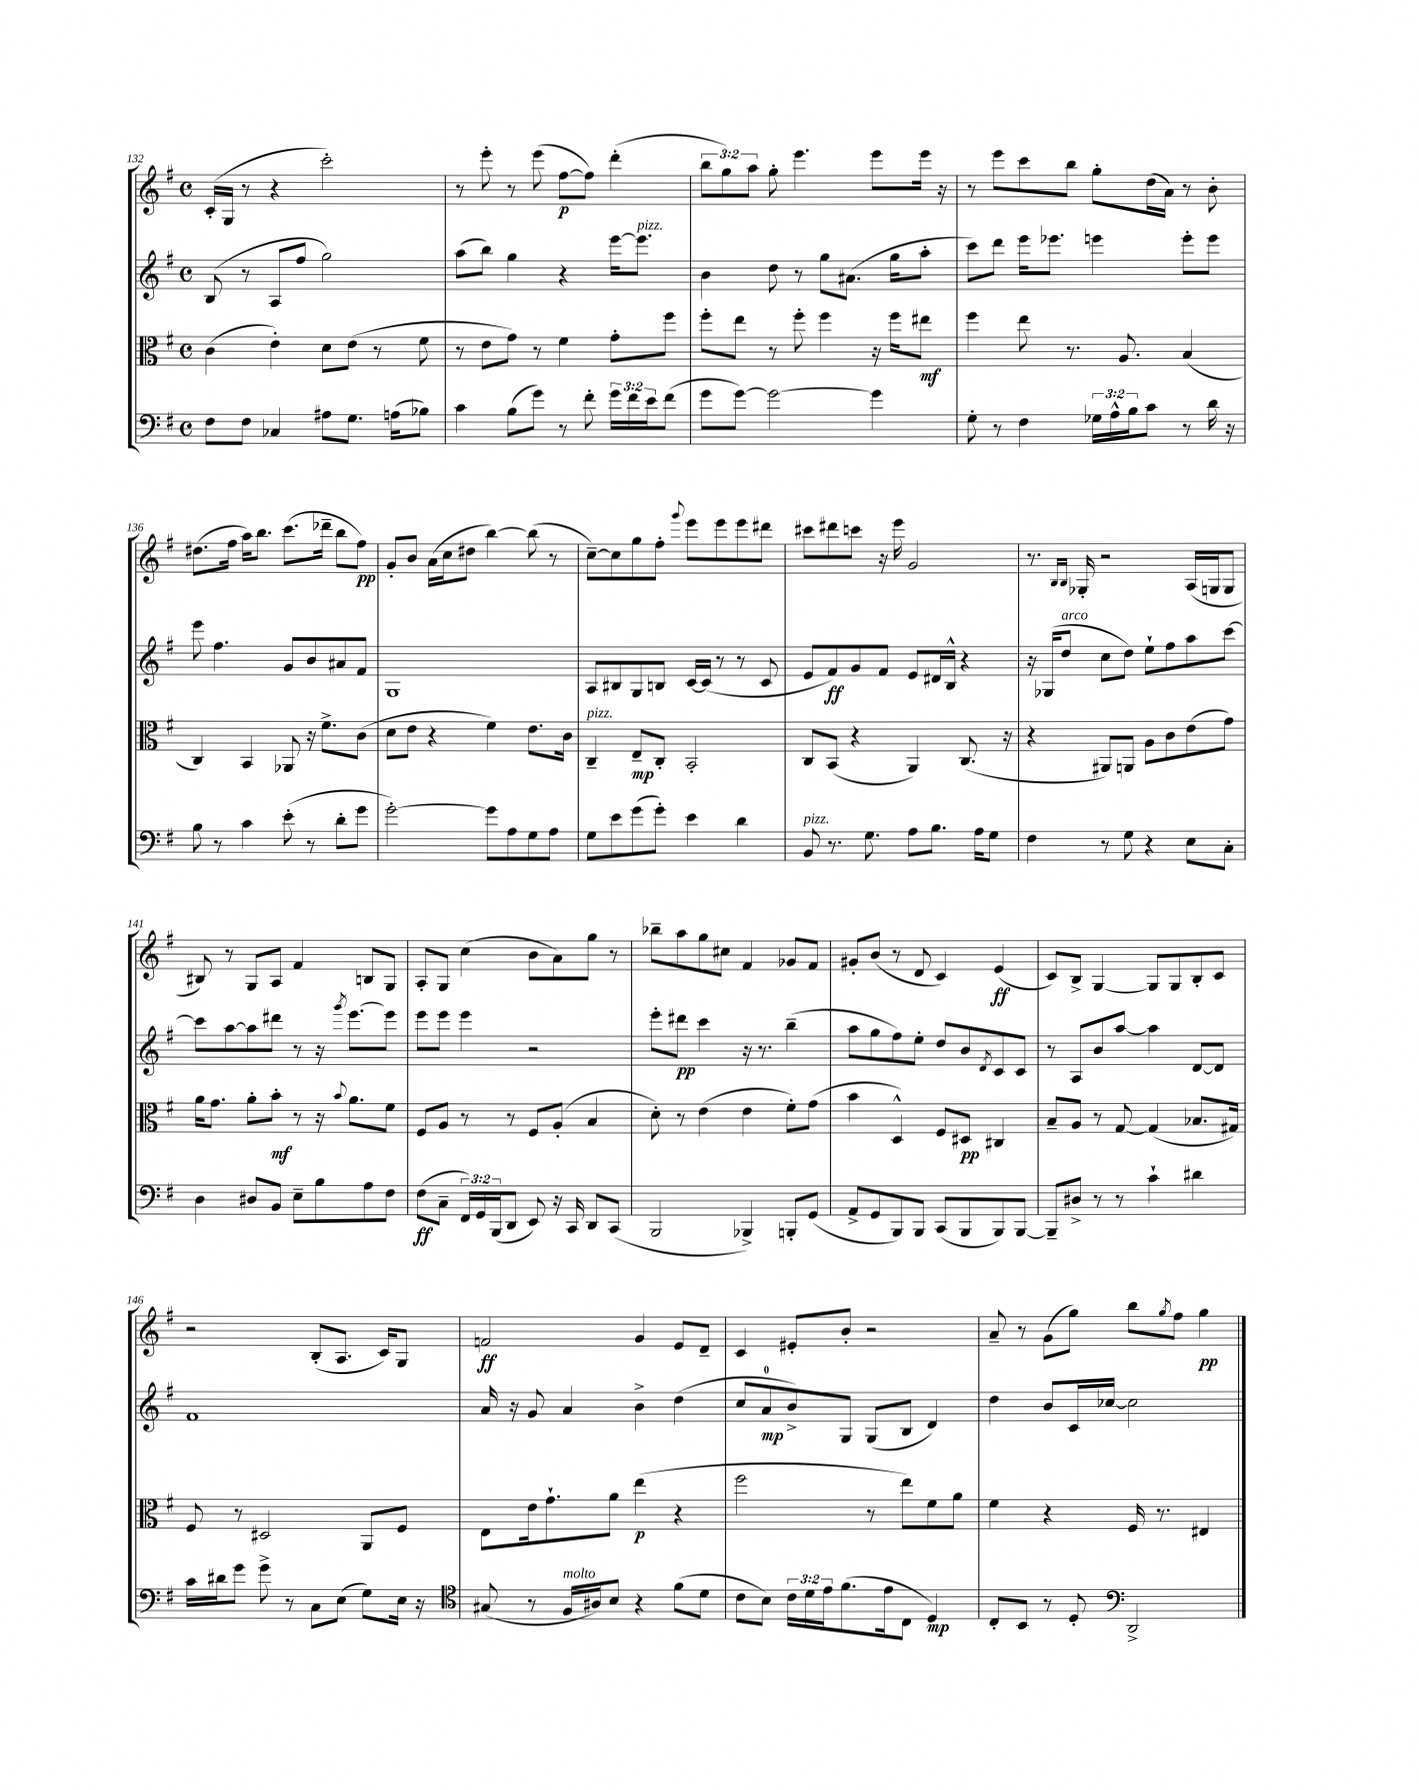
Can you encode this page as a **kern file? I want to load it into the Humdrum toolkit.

**kern	**dynam	**kern	**dynam	**kern	**dynam	**kern	**dynam
*part4	*part4	*part3	*part3	*part2	*part2	*part1	*part1
*staff4	*staff4	*staff3	*staff3	*staff2	*staff2	*staff1	*staff1
*clefF4	*	*clefC3	*	*clefG2	*	*clefG2	*
*k[f#]	*	*k[f#]	*	*k[f#]	*	*k[f#]	*
*M4/4	*	*M4/4	*	*M4/4	*	*M4/4	*
*met(c)	*	*met(c)	*	*met(c)	*	*met(c)	*
=132	=132	=132	=132	=132	=132	=132	=132
8F#\L	.	(4c\	.	(8B/	.	(16c'/LL	.
.	.	.	.	.	.	16G/JJ	.
8F#\J	.	.	.	8r	.	8r	.
4C-X/	.	4e'\)	.	8A/L	.	4r	.
.	.	.	.	8ff#/J	.	.	.
8A#X\L	.	8d\L	.	2gg\)	.	2ccc'\)	.
8.G\J	.	(8e\J	.	.	.	.	.
.	.	8r	.	.	.	.	.
(16An\KL	.	.	.	.	.	.	.
8B-X\J)	.	8f#\	.	.	.	.	.
=133	=133	=133	=133	=133	=133	=133	=133
4c\	.	8r	.	(8aa\L	.	8r	.
.	.	8e\L	.	8bb\J)	.	8eee'\	.
(8B\L	.	8g\J)	.	4gg\	.	8r	.
8g\J)	.	8r	.	.	.	(8eee\	.
8r	.	4f#\	.	4r	.	[8ff#\L	p
8f#'\	.	.	.	.	.	8ff#\J])	.
24g\LL	.	8g'\L	.	[16eee\KL	.	(4ddd'\	.
24f#\	.	.	.	.	.	.	.
!	!	!	!	!LO:TX:a:i:t=pizz.	!	!	!
.	.	.	.	8.eee\J]	.	.	.
24e\J	.	.	.	.	.	.	.
(8f#\J	.	8ff#\J	.	.	.	.	.
=134	=134	=134	=134	=134	=134	=134	=134
8g\L	.	8ff#'\L	.	4b\	.	12bb\L	.
.	.	.	.	.	.	12gg\)	.
[8g\J)	.	8ee\J	.	.	.	.	.
.	.	.	.	.	.	12aa\J	.
2g\_	.	8r	.	8dd\	.	8gg'\	.
.	.	8ff#'\	.	8r	.	4.eee\	.
.	.	4ff#\	.	8gg\L	.	.	.
.	.	.	.	(8.a#X\J	.	.	.
4g\]	.	16r	.	.	.	8eee\L	.
.	.	16ff#\KL	.	16gg\KL	.	.	.
.	.	8ee#X\J	mf	8aa'\J	.	16eee\Jk	.
.	.	.	.	.	.	16r	.
=135	=135	=135	=135	=135	=135	=135	=135
8G'\	.	4ff#\	.	8ccc\L)	.	8r	.
8r	.	.	.	8ddd\J	.	8eee\L	.
4F#\	.	8ee\	.	16eee\KL	.	8ccc\	.
.	.	.	.	8.eee-X\J	.	.	.
.	.	8.r	.	.	.	8bb\J	.
24G-X\LL	.	.	.	4eeen\	.	8gg'\L	.
24A^^\	.	.	.	.	.	.	.
.	.	8.A/	.	.	.	.	.
24B\J	.	.	.	.	.	.	.
8c\J	.	.	.	.	.	(16dd\L	.
.	.	.	.	.	.	16a\JJ)	.
8r	.	(4B/	.	8eee'\L	.	8r	.
16d\	.	.	.	8eee\J	.	8b'\	.
16r	.	.	.	.	.	.	.
!!LO:LB:g=z
=136	=136	=136	=136	=136	=136	=136	=136
8B\	.	4C/)	.	8eee\	.	(8.dd#X\L	.
8r	.	.	.	4.ff#\	.	.	.
.	.	.	.	.	.	16ff#\Jk	.
4c\	.	4BB/	.	.	.	16aa\KL)	.
.	.	.	.	.	.	8.bb\J	.
(8e'\	.	8AA-X/	.	8g/L	.	(8.ccc\L	.
8r	.	16r	.	8b/	.	.	.
.	.	8.f#^\L	.	.	.	16ddd-X~\Jk	.
8d'\L	.	.	.	8a#X/	.	8bb\L	.
8g\J	.	(8c\J	.	8f#/J	.	8ff#\J)	pp
=137	=137	=137	=137	=137	=137	=137	=137
[2g'\)	.	8d\L	.	1G	.	8g'/L	.
.	.	8e\J	.	.	.	8b/J	.
.	.	4r	.	.	.	(16a\LL	.
.	.	.	.	.	.	16cc\J	.
.	.	.	.	.	.	8dd#X\J	.
8g\L]	.	4f#\)	.	.	.	[4bb\)	.
8A\	.	.	.	.	.	.	.
8G\	.	8.e\L	.	.	.	(8bb\]	.
8A\J	.	.	.	.	.	8r	.
.	.	16c\Jk	.	.	.	.	.
=138	=138	=138	=138	=138	=138	=138	=138
!	!	!LO:TX:a:i:t=pizz.	!	!	!	!	!
8G\L	.	4C~/	.	8A/L	.	[8cc~\L)	.
8e\	.	.	.	8B#X/	.	8cc\]	.
(8g\	.	8E~/L	mp	8G/	.	8gg\	.
8g'\J)	.	8C'/J	.	8Bn/J	.	8ff#'\J	.
.	.	.	.	.	.	8qqggg/	.
4e\	.	2BB'/	.	[16c/LL	.	8eee\L	.
.	.	.	.	(16c/JJ]	.	.	.
.	.	.	.	8r	.	8eee\	.
4d\	.	.	.	8r	.	8eee\	.
.	.	.	.	8c/	.	8ddd#X\J	.
=139	=139	=139	=139	=139	=139	=139	=139
!LO:TX:a:i:t=pizz.	!	!	!	!	!	!	!
8BB/	.	8C/L	.	8e/L	.	8ccc#X\L	.
8.r	.	(8BB/J	.	8f#/)	ff	8ddd#X\	.
.	.	4r	.	8g/	.	8cccn\J	.
8.G\	.	.	.	.	.	.	.
.	.	.	.	8f#/J	.	16r	.
.	.	.	.	.	.	16eee\	.
8A\L	.	4AA/)	.	8e/L	.	2g/	.
8.B\J	.	.	.	16d#X/L	.	.	.
.	.	.	.	16B^^/JJ	.	.	.
.	.	(8.C/	.	4r	.	.	.
16A\KL	.	.	.	.	.	.	.
8G\J	.	.	.	.	.	.	.
.	.	16r	.	.	.	.	.
=140	=140	=140	=140	=140	=140	=140	=140
4F#\	.	4r	.	16r	.	8.r	.
.	.	.	.	(16G-X/KL	.	.	.
!	!	!	!	!LO:TX:a:i:t=arco	!	!	!
.	.	.	.	8dd/J	.	.	.
.	.	.	.	.	.	16qqB/LL	.
.	.	.	.	.	.	16qqB/JJ	.
.	.	.	.	.	.	16G-X'/	.
8r	.	8AA#X/L)	.	8cc\L	.	2r	.
8G\	.	8AAn/J	.	8dd\J)	.	.	.
4r	.	8A\L	.	8ee`\L	.	.	.
.	.	8c\	.	8ff#\	.	.	.
8E\L	.	(8e\	.	8aa\	.	(16A/LL	.
.	.	.	.	.	.	16Gn/J	.
8C'\J	.	8g\J)	.	[8ccc\J	.	8G/J	.
!!LO:LB:g=z
=141	=141	=141	=141	=141	=141	=141	=141
4D\	.	16a\KL	.	8ccc\L]	.	8B#X/)	.
.	.	8.g\J	.	.	.	.	.
.	.	.	.	[8aa\	.	8r	.
8D#X/L	.	8a'\L	.	8aa\]	.	8G/L	.
8BB/J	.	8b'\J	mf	8ddd#X\J	.	8A/J	.
8E~\L	.	8r	.	8r	.	4f#/	.
8B\	.	16r	.	16r	.	.	.
.	.	8qqb/	.	8qggg/	.	.	.
.	.	8.a\L	.	[8.eee\L	.	.	.
8A\	.	.	.	.	.	8Bn/L	.
8F#\J	.	8f#\J	.	8eee\J]	.	8G/J	.
=142	=142	=142	=142	=142	=142	=142	=142
(8F#\L	ff	8F#/L	.	8eee\L	.	8A'/L	.
8C~\J	.	8A/J	.	8eee\J	.	8G/J	.
24FF#/LL)	.	8r	.	4eee\	.	(4cc\	.
24GG/	.	.	.	.	.	.	.
(24BBB/J	.	.	.	.	.	.	.
8DD/J	.	8r	.	.	.	.	.
8EE/)	.	8F#/L	.	2r	.	8b\L	.
16r	.	(8A'/J	.	.	.	8a\)	.
16CC/	.	.	.	.	.	.	.
8DD/L	.	4B/	.	.	.	8gg\J	.
(8CC/J	.	.	.	.	.	8r	.
=143	=143	=143	=143	=143	=143	=143	=143
2BBB/	.	8d'\)	.	8eee'\L	.	8bb-X~\L	.
.	.	8r	.	8ddd#X\J	pp	8aa\	.
.	.	(4e\	.	4ccc\	.	8gg\	.
.	.	.	.	.	.	8cc#X\J	.
4BBB-X^/)	.	4e\	.	16r	.	4f#/	.
.	.	.	.	8.r	.	.	.
8BBBn'/L	.	8f#'\L)	.	(4bb~\	.	8g-X/L	.
(8GG/J	.	(8g\J	.	.	.	8f#/J	.
=144	=144	=144	=144	=144	=144	=144	=144
8AA^/L	.	4b\	.	8aa\L	.	8g#X'/L	.
8GG/	.	.	.	8gg\	.	(8b/J	.
8BBB/)	.	4D^^/)	.	8ff#\)	.	8r	.
8BBB/J	.	.	.	8ee'\J	.	8d/	.
(8CC/L	.	8F#/L	.	8dd/L	.	4c/)	.
8BBB/	.	8D#X/J	pp	8b/	.	.	.
.	.	.	.	8qd/	.	.	.
8BBB/)	.	4C#X/	.	8c/	.	(4e/	ff
[8BBB/J	.	.	.	8c/J	.	.	.
=145	=145	=145	=145	=145	=145	=145	=145
8BBB~/L]	.	8B~/L	.	8r	.	8c/L)	.
8D#X^/J	.	8A/J	.	8A/L	.	8B^/J	.
8r	.	8r	.	8b/	.	[4G/	.
8r	.	[8G/	.	[8aa/J	.	.	.
4c`\	.	(4G/]	.	4aa\]	.	8G/L]	.
.	.	.	.	.	.	8G/	.
4d#X\	.	8.B-X/L	.	[8d/L	.	8B'/	.
.	.	.	.	8d/J]	.	8c/J	.
.	.	16G#X/Jk)	.	.	.	.	.
!!LO:LB:g=z
=146	=146	=146	=146	=146	=146	=146	=146
16c\LL	.	8F#/	.	1f#	.	2r	.
16d#X\J	.	.	.	.	.	.	.
8g\J	.	8r	.	.	.	.	.
8g^\	.	2D#X/	.	.	.	.	.
8r	.	.	.	.	.	.	.
8C\L	.	.	.	.	.	(8B'/L	.
(8E\J	.	.	.	.	.	8.A/J	.
8G\L)	.	8AA/L	.	.	.	.	.
.	.	.	.	.	.	16c/KL)	.
16E\Jk	.	8F#/J	.	.	.	8G/J	.
16r	.	.	.	.	.	.	.
=147	=147	=147	=147	=147	=147	=147	=147
*clefC4	*	*	*	*	*	*	*
(8G#X/	.	8E\L	.	16a/	.	2fn/	ff
.	.	.	.	16r	.	.	.
8r	.	16e\k	.	8g/	.	.	.
.	.	8.g`\	.	.	.	.	.
!LO:TX:a:i:t=molto	!	!	!	!	!	!	!
16F#/LL	.	.	.	4a/	.	.	.
16A#X/J)	.	.	.	.	.	.	.
8B/J	.	8a\J	.	.	.	.	.
4r	.	(4ee\	p	4b^\	.	4g/	.
(8f#\L	.	4r	.	(4dd\	.	8e/L	.
8d\J	.	.	.	.	.	8d~/J	.
=148	=148	=148	=148	=148	=148	=148	=148
8c\L	.	2ff#\	.	8cc/L	.	4c/	.
8B\J)	.	.	.	8a/	mp	.	.
24c\LL	.	.	.	8b^/)	.	8e#X'/L	.
24d\	.	.	.	.	.	.	.
24e\J	.	.	.	.	.	.	.
(8.f#\	.	.	.	8G/J	.	8b'/J	.
.	.	8r	.	(8G/L	.	2r	.
16e\k	.	.	.	.	.	.	.
8C\J	.	8ee\L)	.	8B/J	.	.	.
4D/)	mp	8f#\	.	4d/)	.	.	.
.	.	8a\J	.	.	.	.	.
=149	=149	=149	=149	=149	=149	=149	=149
8C'/L	.	4f#\	.	4dd\	.	8a~/	.
8BB/J	.	.	.	.	.	8r	.
8r	.	4r	.	8b/L	.	(8g\L	.
8D'/	.	.	.	16c/L	.	8gg\J)	.
.	.	.	.	[16cc-X/JJ	.	.	.
*clefF4	*	*	*	*	*	*	*
2DD^/	.	16F#/	.	2cc-\]	.	8bb\L	.
.	.	8.r	.	.	.	.	.
.	.	.	.	.	.	8qgg/	.
.	.	.	.	.	.	8ff#\J	.
.	.	4E#X/	.	.	.	4gg\	pp
==	==	==	==	==	==	==	==
*-	*-	*-	*-	*-	*-	*-	*-
